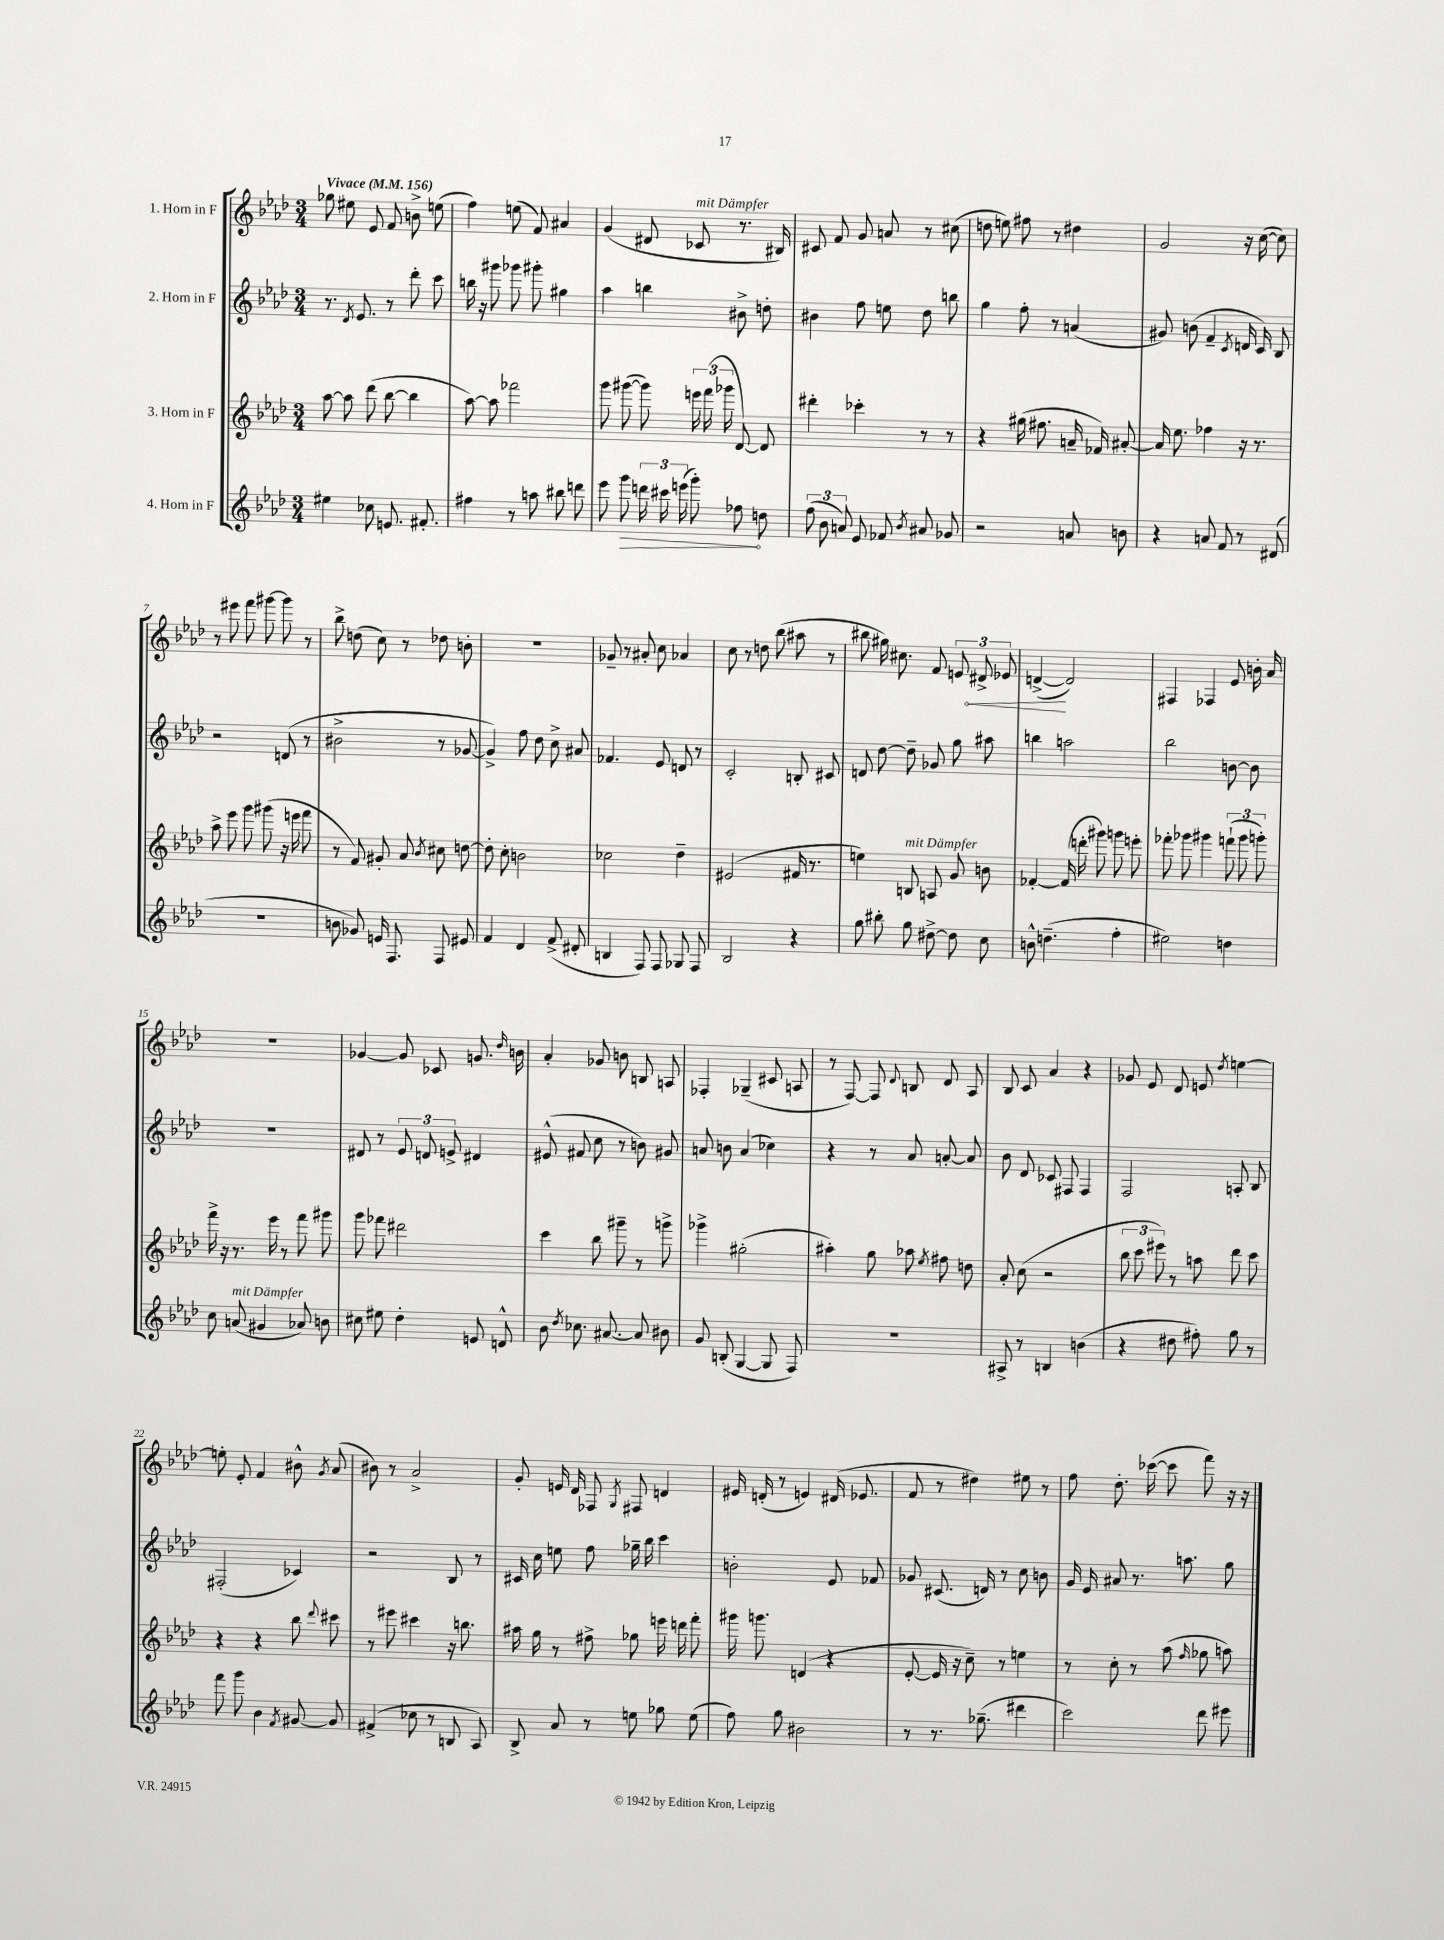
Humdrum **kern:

**kern	**dynam	**kern	**kern	**kern	**dynam
*part4	*part4	*part3	*part2	*part1	*part1
*staff4	*staff4	*staff3	*staff2	*staff1	*staff1
*I"4. Horn in F	*	*I"3. Horn in F	*I"2. Horn in F	*I"1. Horn in F	*
*clefG2	*	*clefG2	*clefG2	*clefG2	*
*k[b-e-a-d-]	*	*k[b-e-a-d-]	*k[b-e-a-d-]	*k[b-e-a-d-]	*
*M3/4	*	*M3/4	*M3/4	*M3/4	*
*MM156	*	*MM156	*MM156	*MM156	*
=1	=1	=1	=1	=1	=1
!	!	!	!	!LO:TX:a:B:t=Vivace	!
4ee#X\	.	[8aa-\	8.r	8gg-X\	.
.	.	8aa-\]	.	8ee#X\	.
.	.	.	8qd-/	.	.
.	.	.	8.e-/	.	.
8cc-X\	.	(8ddd-\	.	8e-/	.
8.en/	.	[8bb-\	8r	8f/	.
.	.	4bb-\]	8ddd-'\	8bn^\	.
8.f#X'/	.	.	.	.	.
.	.	.	8ccc\	(8een\	.
=2	=2	=2	=2	=2	=2
4ff#X\	.	[8aa-\)	16bbn\	4ff\)	.
.	.	.	16r	.	.
.	.	8aa-\]	8ggg#X\	.	.
8r	.	2fff-X\	8ggg-X\	(8een\	.
8aan\	.	.	8ggg#X'\	8f/)	.
8bb#X\	.	.	4gg#X\	4a#X/	.
8dddn\	.	.	.	.	.
=3	=3	=3	=3	=3	=3
8eee-\	.	8ggg\	4aa-\	(4g/	.
!	!LO:HP:b	!	!	!	!
8ggg\	>	([8ggg#X\	.	.	.
24dddn\	.	8ggg#\])	4bbn\	8d#X/	.
24ccc#X\	.	.	.	.	.
(24eeen\	.	.	.	.	.
!	!	!	!	!LO:TX:a:i:t=mit Dämpfer	!
8ggg'\)	.	24eeen\	.	8c-X/	.
.	.	(24fff\	.	.	.
.	.	24ggg-X\	.	.	.
8ff-X\	.	[8d-/)	8b#X^\	8.r	.
8ddn\	]	8d-/]	8ddn'\	.	.
.	.	.	.	16B#X/)	.
=4	=4	=4	=4	=4	=4
(12ff\	.	4ddd#X'\	4b#X\	8c#X/	.
12b-\	.	.	.	.	.
.	.	.	.	8f/	.
12an/)	.	.	.	.	.
8e-/	.	4ccc-X'\	8ff\	8g/	.
8f-X/	.	.	8een\	8an/	.
8qb-/	.	.	.	.	.
8a#X/	.	8r	8dd-\	8r	.
8g-X/	.	8r	8bbn\	(8cc#X\	.
=5	=5	=5	=5	=5	=5
2r	.	4r	4gg\	8ddn\	.
.	.	.	.	8een\)	.
.	.	(16gg#X\	8ff'\	8ff#X\	.
.	.	8.ff#X\	.	.	.
.	.	.	8r	8r	.
8an/	.	16an~/	(4an/	4dd#X\	.
.	.	16f-X/)	.	.	.
8bn\	.	[8a#X'/	.	.	.
=6	=6	=6	=6	=6	=6
4r	.	16a#/]	8g#X/)	2g/	.
.	.	8.ee-\	.	.	.
.	.	.	(8bn\	.	.
8an/	.	4ff-X\	4f~/	.	.
8f/	.	.	.	.	.
.	.	.	8qc/	.	.
8r	.	16r	16dn/	16r	.
.	.	8.r	16c/)	([16cc\	.
(8d#X/	.	.	8B-/	8cc\])	.
!!LO:LB:g=z
=7	=7	=7	=7	=7	=7
2.r	.	8aa-^\	2r	8r	.
.	.	8eee-\	.	8eee#X\	.
.	.	8ggg\	.	8fff\	.
.	.	(8ggg#X\	.	[8ggg#X\	.
.	.	16r	(8dn/	8ggg#\]	.
.	.	16eeen\	.	.	.
.	.	8fff\	8r	8r	.
=8	=8	=8	=8	=8	=8
8bn\	.	8r	2b#X^\	8bb-^\	.
8g-X/)	.	8f/)	.	(8ddn\	.
16en/	.	8g#X'/	.	8cc\)	.
8.F/	.	.	.	.	.
.	.	8a-/	.	8r	.
.	.	8qb-/	.	.	.
8F/	.	8cc#X\	8r	8dd-X\	.
8e#X/	.	[8ddn\	[8g-X/	8bn'\	.
=9	=9	=9	=9	=9	=9
4f/	.	8dd'\]	4g-^/])	2.r	.
.	.	8cc'\	.	.	.
4d-/	.	2bn\	8ff\	.	.
.	.	.	8dd-\	.	.
(8f^/	.	.	8cc^\	.	.
8d#X'/	.	.	8a#X/	.	.
=10	=10	=10	=10	=10	=10
4Bn/	.	2cc-X\	4.f-X/	8g-X~/	.
.	.	.	.	8r	.
8F/)	.	.	.	8a#X'/	.
8F/	.	.	8e-/	8cc\	.
8G-X/	.	4dd-~\	8dn/	4a-X/	.
8F/	.	.	8r	.	.
=11	=11	=11	=11	=11	=11
2B-/	.	(2e#X/	2c'/	8cc\	.
.	.	.	.	8r	.
.	.	.	.	8ddn\	.
.	.	.	.	(8bb-\	.
4r	.	16f#X/	8Bn'/	8aa#X\	.
.	.	8.r	.	.	.
.	.	.	8c#X/	8r	.
=12	=12	=12	=12	=12	=12
8gg\	.	4een\)	8dn/	8bb#X\	.
8bb#X'\	.	.	[8dd-\	16gg#X\)	.
.	.	.	.	8.cc#X\	.
!	!	!LO:TX:a:i:t=mit Dämpfer	!	!	!
8gg\	.	8Bn/	8dd-~\]	.	.
[8dd#X^\	.	8An/	8g-X/	8f/	.
8dd#\]	.	8g/	8gg\	12en/	.
!	!	!	!	!	!LO:HP:b
.	.	.	.	12d#X^/	<
8cc\	.	8bn\	8aa#X\	.	.
.	.	.	.	12e-X/	.
=13	=13	=13	=13	=13	=13
8bn^^\	.	[4f-X'/	4bbn\	([4dn^/	.
(4.ddn~\	.	.	.	.	.
.	.	(16f-/]	2aan\	2d/])	[
.	.	16dddn'\	.	.	.
.	.	8ggg#X\)	.	.	.
4ff'\	.	8gggn\	.	.	.
.	.	8eeen'\	.	.	.
=14	=14	=14	=14	=14	=14
2ee#X\)	.	8fff-X'\	2bb-\	4F#X/	.
.	.	8ggg-X\	.	.	.
.	.	4ggg#X\	.	4F-X/	.
4ddn\	.	(12fffn`\	[8bn\	8e-/	.
.	.	12ggg#\	.	.	.
.	.	.	8b\]	16bn'\	.
.	.	12gggn'\)	.	.	.
.	.	.	.	16a-/	.
!!LO:LB:g=z
=15	=15	=15	=15	=15	=15
8cc\	.	16fff^\	2.r	2.r	.
.	.	16r	.	.	.
!LO:TX:a:i:t=mit Dämpfer	!	!	!	!	!
(8an/	.	8.r	.	.	.
4g#X/	.	.	.	.	.
.	.	16eee-\	.	.	.
.	.	8r	.	.	.
8a-X/)	.	8fff\	.	.	.
8bn\	.	8ggg#X\	.	.	.
=16	=16	=16	=16	=16	=16
8cc#X\	.	8ggg\	8d#X/	[4g-X/	.
8ee#X\	.	8fff-X\	8r	.	.
4dd-'\	.	2ddd#X\	12e-/	8g-/]	.
.	.	.	12dn/	.	.
.	.	.	.	8c-X/	.
.	.	.	12en^/	.	.
8en/	.	.	4d#X/	8.gn/	.
8dn^^/	.	.	.	.	.
.	.	.	.	16qqdd-/	.
.	.	.	.	16bn\	.
=17	=17	=17	=17	=17	=17
8b-\	.	4ccc\	(8e#X^^/	4a-'/	.
8qdd-/	.	.	.	.	.
8.cc-X\	.	.	8f#X/	.	.
.	.	8bb-\	8cc\	8g-X/	.
[8.a#X/	.	.	.	.	.
.	.	8ggg#X~\	8r	8bn\	.
8a#/]	.	8r	8bn\)	8Bn/	.
8b#X\	.	8gggn^\	8g#X/	8An/	.
=18	=18	=18	=18	=18	=18
8g/	.	4ggg-X^\	8an/	4F-X'/	.
(8Bn'/	.	.	8bn\	.	.
[4G/	.	(2gg#X'\	(4a/	(4G-X~/	.
8G/]	.	.	4cc-X\)	8c#X/	.
8F/)	.	.	.	8An/	.
=19	=19	=19	=19	=19	=19
2.r	.	4aa#X'\)	4r	8r	.
.	.	.	.	[8F/)	.
.	.	8gg\	8r	8F/]	.
.	.	.	.	8qqd-/	.
.	.	8aa-X\	8a-/	8Bn/	.
.	.	8qee-/	.	.	.
.	.	8ff#X\	[8an'/	8d-/	.
.	.	8ddn\	8a/]	8A-/	.
=20	=20	=20	=20	=20	=20
8A#X^/	.	8a-'/	8b-\	8B-/	.
8r	.	(8cc\	8d-/	8c/	.
4Bn/	.	2r	8c-X/	4a-/	.
.	.	.	8F#X/	.	.
(4bn\	.	.	4F#/	4r	.
=21	=21	=21	=21	=21	=21
4r	.	12bb-\	2F/	8g-X/	.
.	.	12ccc\	.	.	.
.	.	.	.	8e-/	.
.	.	12eee#X\)	.	.	.
8dd#X\	.	8r	.	8d-/	.
8ff#X'\)	.	8aan\	.	8en/	.
.	.	.	.	8qdd-/	.
8gg\	.	8ddd-\	8An'/	[4een\	.
8r	.	8ccc\	8B-/	.	.
!!LO:LB:g=z
=22	=22	=22	=22	=22	=22
8fff\	.	4r	(2F#X'/	8een'\]	.
8ggg\	.	.	.	8e-'/	.
4b-\	.	4r	.	4f/	.
8qf/	.	.	.	.	.
[8g#X/	.	8bb-\	4c-X/)	8b#X^^\	.
.	.	8qqddd-/	.	8qg/	.
8g#/]	.	8ccc#X\	.	(8a-/	.
=23	=23	=23	=23	=23	=23
(4f#X^/	.	8r	2r	8b#X\)	.
.	.	8eee#X\	.	8r	.
8cc-X\	.	4ccc#X\	.	2a-^/	.
8r	.	.	.	.	.
8Bn/	.	16r	8B-/	.	.
.	.	8.bbn\	.	.	.
8A-/)	.	.	8r	.	.
=24	=24	=24	=24	=24	=24
8B-^/	.	16aa#X\	16c#X/	8g'/	.
.	.	16gg\	16cc\	.	.
8a-/	.	8r	8een\	16en/	.
.	.	.	.	16d-/	.
8r	.	8ff#X^\	8ff\	8F-X/	.
.	.	.	.	8qG/	.
8een\	.	8gg-X\	16gg-X~\	8F#X/	.
.	.	.	16bb-\	.	.
8gg-X\	.	16eeen\	4ccc\	4dn/	.
.	.	16dddn\	.	.	.
(8ee\	.	8fff'\	.	.	.
=25	=25	=25	=25	=25	=25
8ff\)	.	16ggg#X\	2bn'\	16e#X/	.
.	.	8.gggn\	.	(16dn'/	.
8gg\	.	.	.	8r	.
2b#X\	.	(4dn/	.	4en/)	.
.	.	4r	8e-/	(16d#X/	.
.	.	.	.	8.e-X/	.
.	.	.	8f-X/	.	.
=26	=26	=26	=26	=26	=26
8r	.	[8e-'/	8g-X/	8f/	.
8.r	.	16e-/]	(8.c#X/	8r	.
.	.	16r	.	.	.
.	.	8cc~\)	.	4dd#X\)	.
(8.gg-X~\	.	.	16dn/)	.	.
.	.	8r	8r	.	.
4ddd#X\	.	4een\	8cc\	8ee#X\	.
.	.	.	8bn\	8r	.
=27	=27	=27	=27	=27	=27
2ccc\)	.	8r	16g/	8ff\	.
.	.	.	16e-/	.	.
.	.	8cc'\	8a#X/	8.dd-'\	.
.	.	8r	8.r	.	.
.	.	.	.	([16ccc-X\	.
.	.	(8aa-\	.	8ccc-\]	.
.	.	.	8.aan\	.	.
.	.	16qqff/	.	.	.
8ddd-\	.	8gg-X\	.	8fff\)	.
8eee#X\	.	8aan\)	8gg\	16r	.
.	.	.	.	16r	.
==	==	==	==	==	==
*-	*-	*-	*-	*-	*-
